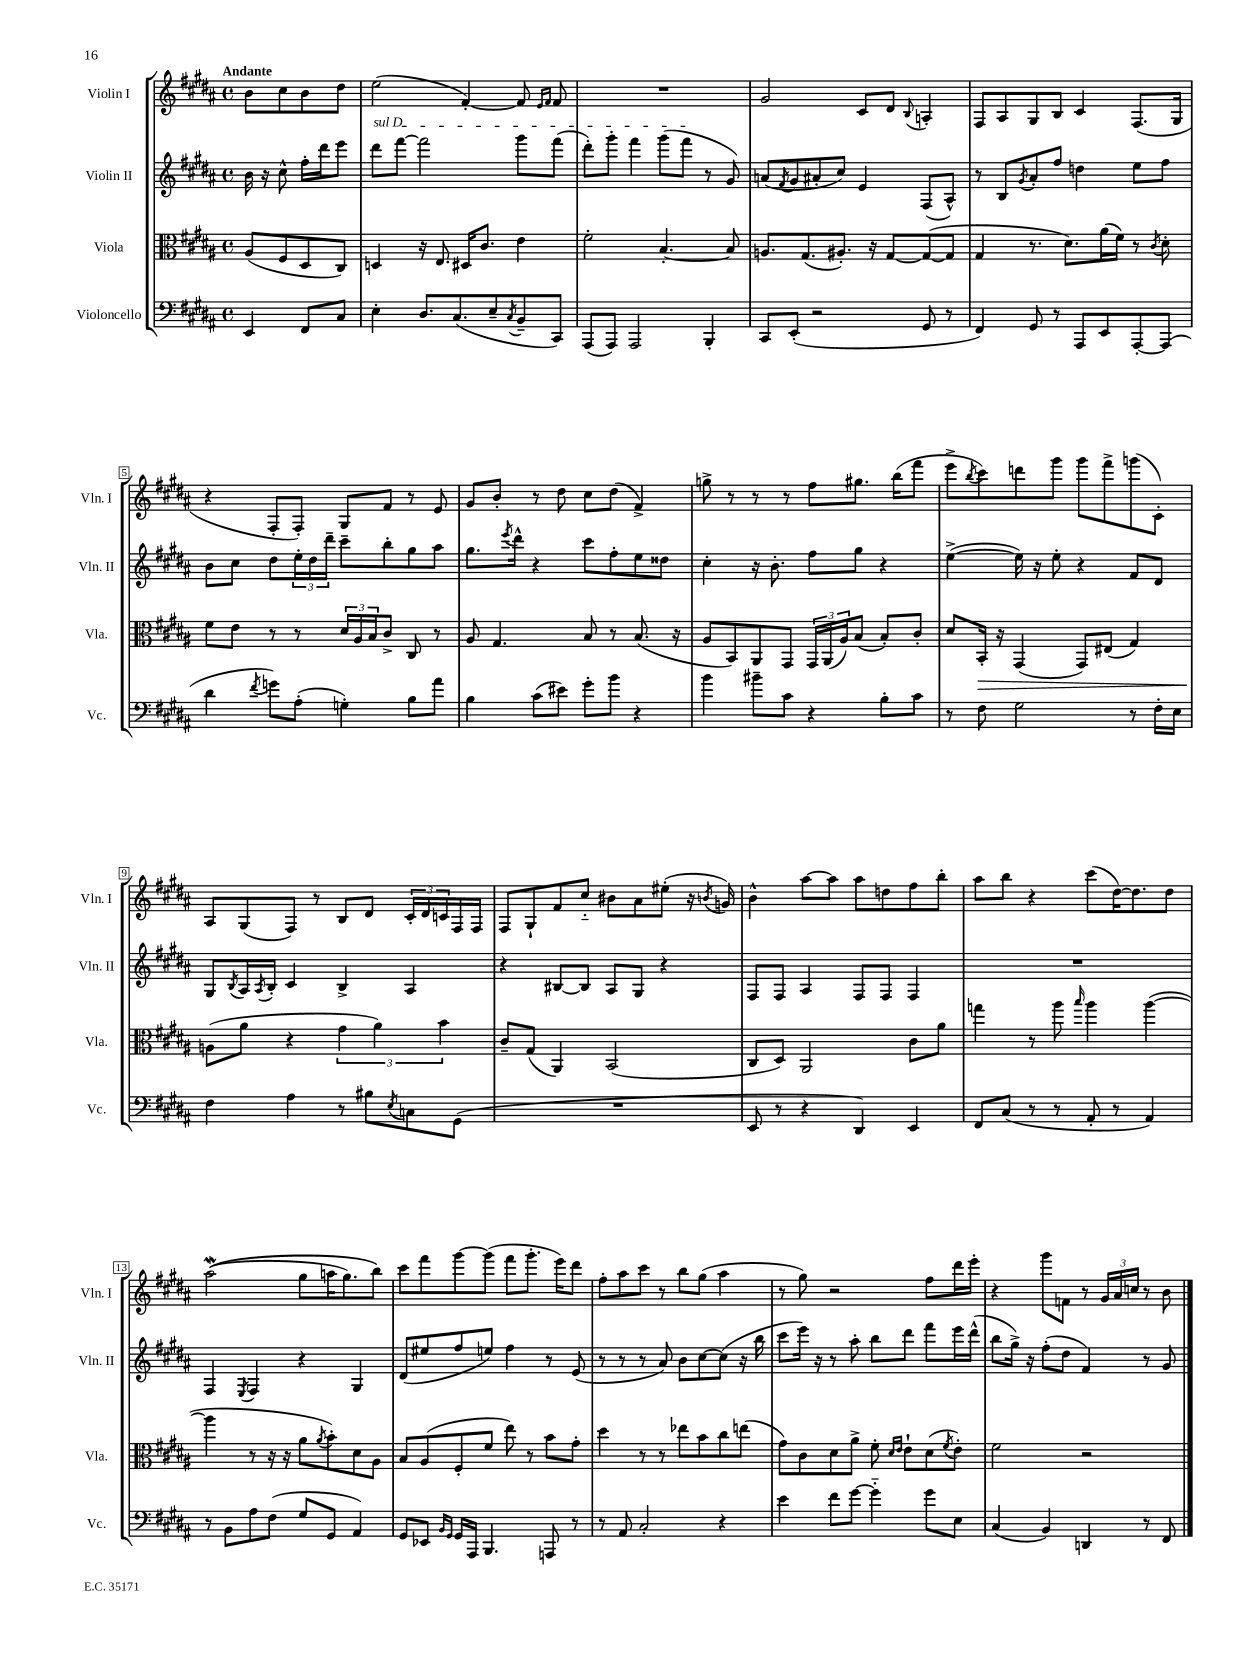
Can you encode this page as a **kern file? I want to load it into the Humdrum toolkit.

**kern	**kern	**kern	**kern
*staff4	*staff3	*staff2	*staff1
*clefF4	*clefC3	*clefG2	*clefG2
*k[f#c#g#d#a#]	*k[f#c#g#d#a#]	*k[f#c#g#d#a#]	*k[f#c#g#d#a#]
*M4/4	*M4/4	*M4/4	*M4/4
*met(c)	*met(c)	*met(c)	*met(c)
4EE	(8A#	16b	8b
.	.	16r	.
.	8F#	8cc#^^	8cc#
8FF#	8D#	16ff#'	8b
.	.	16ddd#	.
8C#	8C#)	8eee	8dd#
=	=	=	=
4E'	4D	8ddd#	(2ee
.	.	[8fff#	.
8.D#	16r	2fff#]	.
.	8.E	.	.
(8.C#	.	.	.
.	16D#	.	[4f#')
.	8.c#	.	.
8E~	.	.	.
8qC#	.	.	.
8BB~	4e	8ggg#	8f#]
.	.	.	16qqe
.	.	.	16qqf#
8CC#)	.	(8fff#	8f#
=	=	=	=
(8AAA#	2f#'	8ddd#')	1r
8AAA#)	.	8ggg#'	.
2AAA#	.	4fff#	.
.	[4.B'	(8ggg#	.
.	.	8fff#	.
4BBB'	.	8r	.
.	8B]	8g#)	.
=	=	=	=
8CC#	8.A	(8a	2g#
.	.	8qf#	.
(8EE'	.	8g#	.
.	(8.G#	.	.
2r	.	8a#'	.
.	8.A#')	8cc#)	.
.	.	4e	8c#
.	16r	.	.
.	[8G#	.	8d#
.	.	.	8qqB
8GG#	(8G#_	(8F#	4A'
8r	8G#]	8A#^^)	.
=	=	=	=
4FF#)	4G#	8r	8F#
.	.	8B	8A#
.	.	8qg#	.
8GG#	8.r	8a#'	8G#
8r	.	8ff#	8B
.	8.d#)	.	.
8AAA#	.	4dd	4c#
8EE	(16a#	.	.
.	16f#)	.	.
[8AAA#'	8r	8ee	(8.F#
.	8qc#	.	.
(8AAA#]	8d#'	8ff#	.
.	.	.	16G#
=	=	=	=
4d#	8f#	8b	4r
.	8e	8cc#	.
8qf#	.	.	.
8g)	8r	8dd#	8F#'
(8A#'	8r	24ee'	8F#')
.	.	24dd#	.
.	.	24ddd#~	.
4G')	24d#	8ccc#~	8G#
.	24A#	.	.
.	24B	.	.
.	8c#^	8bb'	8f#
8B	8C#	8gg#	8r
8a#	8r	8aa#	8e
=	=	=	=
4B	8A#	8.gg#	8g#
.	4.G#	.	8b'
.	.	8qeee	.
.	.	16ddd#^^	.
(8c#	.	4r	8r
8e#)	.	.	8dd#
8g#'	8B	8ccc#	8cc#
8b	8r	8ff#'	(8dd#
4r	(8.B	8ee	4f#^)
.	.	8dd##	.
.	16r	.	.
=	=	=	=
4b	8A#	4cc#'	8gg^
.	8BB)	.	8r
8b#~	8AA#	16r	8r
.	.	8.b'	.
8c#	8GG#	.	8r
4r	24GG#	8ff#	8ff#
.	(24AA#	.	.
.	24A#)	.	.
.	(8B	8gg#	8.gg#
8B'	8B')	4r	.
.	.	.	(16bb
8c#	8c#'	.	8fff#
=	=	=	=
8r	8d#	([4ee^	8eee^
.	.	.	8qbb
8F#	16BB'	.	8ccc#)
.	16r	.	.
2G#	(4GG#	16ee])	8ddd
.	.	16r	.
.	.	8ee'	8ggg#
.	8GG#)	4r	8ggg#
.	(8E#	.	8fff#^
8r	4G#)	8f#	(8ggg
16F#'	.	8d#	8c#')
16E	.	.	.
=	=	=	=
4F#	(8A	8G#	8A#
.	.	8qB	.
.	8a#	16A#	(8G#
.	.	8qA#	.
.	.	16B'	.
4A#	4r	4c#	8F#)
.	.	.	8r
8r	6g#	4B^	8B
8B#	.	.	8d#
.	6a#)	.	.
8qE	.	.	.
8C	.	4A#	24c#'
.	.	.	24d#
.	6b	.	24c
(8GG#	.	.	16F#
.	.	.	16F#
=	=	=	=
1r	8c#~	4r	8F#
.	(8G#	.	8G#`
.	4AA#)	[8B#	8f#
.	.	8B#]	8cc#'~
.	(2BB	8A#	8b#
.	.	8G#	8a#
.	.	4r	(8ee#'
.	.	.	16r
.	.	.	8qb
.	.	.	16g)
=	=	=	=
8EE	8C#	8F#	4b^^
8r	8D#)	8F#	.
4r	2AA#	4A#	[8aa#
.	.	.	8aa#]
4DD#)	.	8F#	8aa#
.	.	8F#	8dd
4EE	8c#	4F#	8ff#
.	8a#	.	8bb'
=	=	=	=
8FF#	4gg	1r	8aa#
(8C#	.	.	8bb
8r	8r	.	4r
8r	8aa#	.	.
.	16qqbb	.	.
8AA#'	4aa#	.	(8ccc#
8r	.	.	[16dd#)
.	.	.	8.dd#]
4AA#)	([4aa#	.	.
.	.	.	8dd#
=	=	=	=
8r	4aa#]	4F#	&((2aa#
8BB	.	.	.
.	.	8qE	.
8A#	8r	4F#	.
(8F#	16r	.	.
.	16r	.	.
8G#	8a#	4r	8gg#
.	8qa#	.	.
8GG#	8b')	.	16aa
.	.	.	8.gg#)
4AA#)	8d#	4G#	.
.	8A#	.	8bb&)
=	=	=	=
8GG#	8B	(8d#	8ccc#
8EE-	(8A#	8ee#	8fff#
16qqBB	.	.	.
16qqGG#	.	.	.
16GG#	8F#'	8ff#	[8ggg#
16AAA#	.	.	.
4.BBB	8f#	8ee)	(8ggg#]
.	8ee)	4ff#	8fff#
.	8r	.	8.ggg#'
8AAA	8b	8r	.
.	.	.	16eee)
8r	8g#'	(8e	8ddd#
=	=	=	=
8r	4dd#	8r	8ff#'
8AA#	.	8r	8aa#
2C#'	8r	8r	8ccc#
.	8r	8a#)	8r
.	8ee-	8b	8bb
.	8b	[8cc#	(8gg#
4r	8cc#	(8cc#]	4aa#
.	(8ee	16r	.
.	.	16bb	.
=	=	=	=
4e	8g#)	8ccc#	8r
.	8c#	16eee)	8gg#)
.	.	16r	.
8f#	8d#	8r	2r
[8g#	8a#^	8aa#'	.
4g#'~]	8f#'	8bb	.
.	16qqd#	.	.
.	16qqe	.	.
.	8e`	8ddd#	.
8g#	(8d#	8fff#	8ff#
.	8qf#	.	.
8E	8e')	16eee	16ddd#
.	.	(16ddd#^^	16eee'
=	=	=	=
(4C#	2f#	8bb	4r
.	.	16gg#^)	.
.	.	16r	.
4BB)	.	(8ff#'	8ggg#
.	.	8dd#	8f
4DD	2r	4f#)	8r
.	.	.	24g#
.	.	.	24a#
.	.	.	24cc
8r	.	8r	8r
8FF#	.	8g#	8b
==	==	==	==
*-	*-	*-	*-
